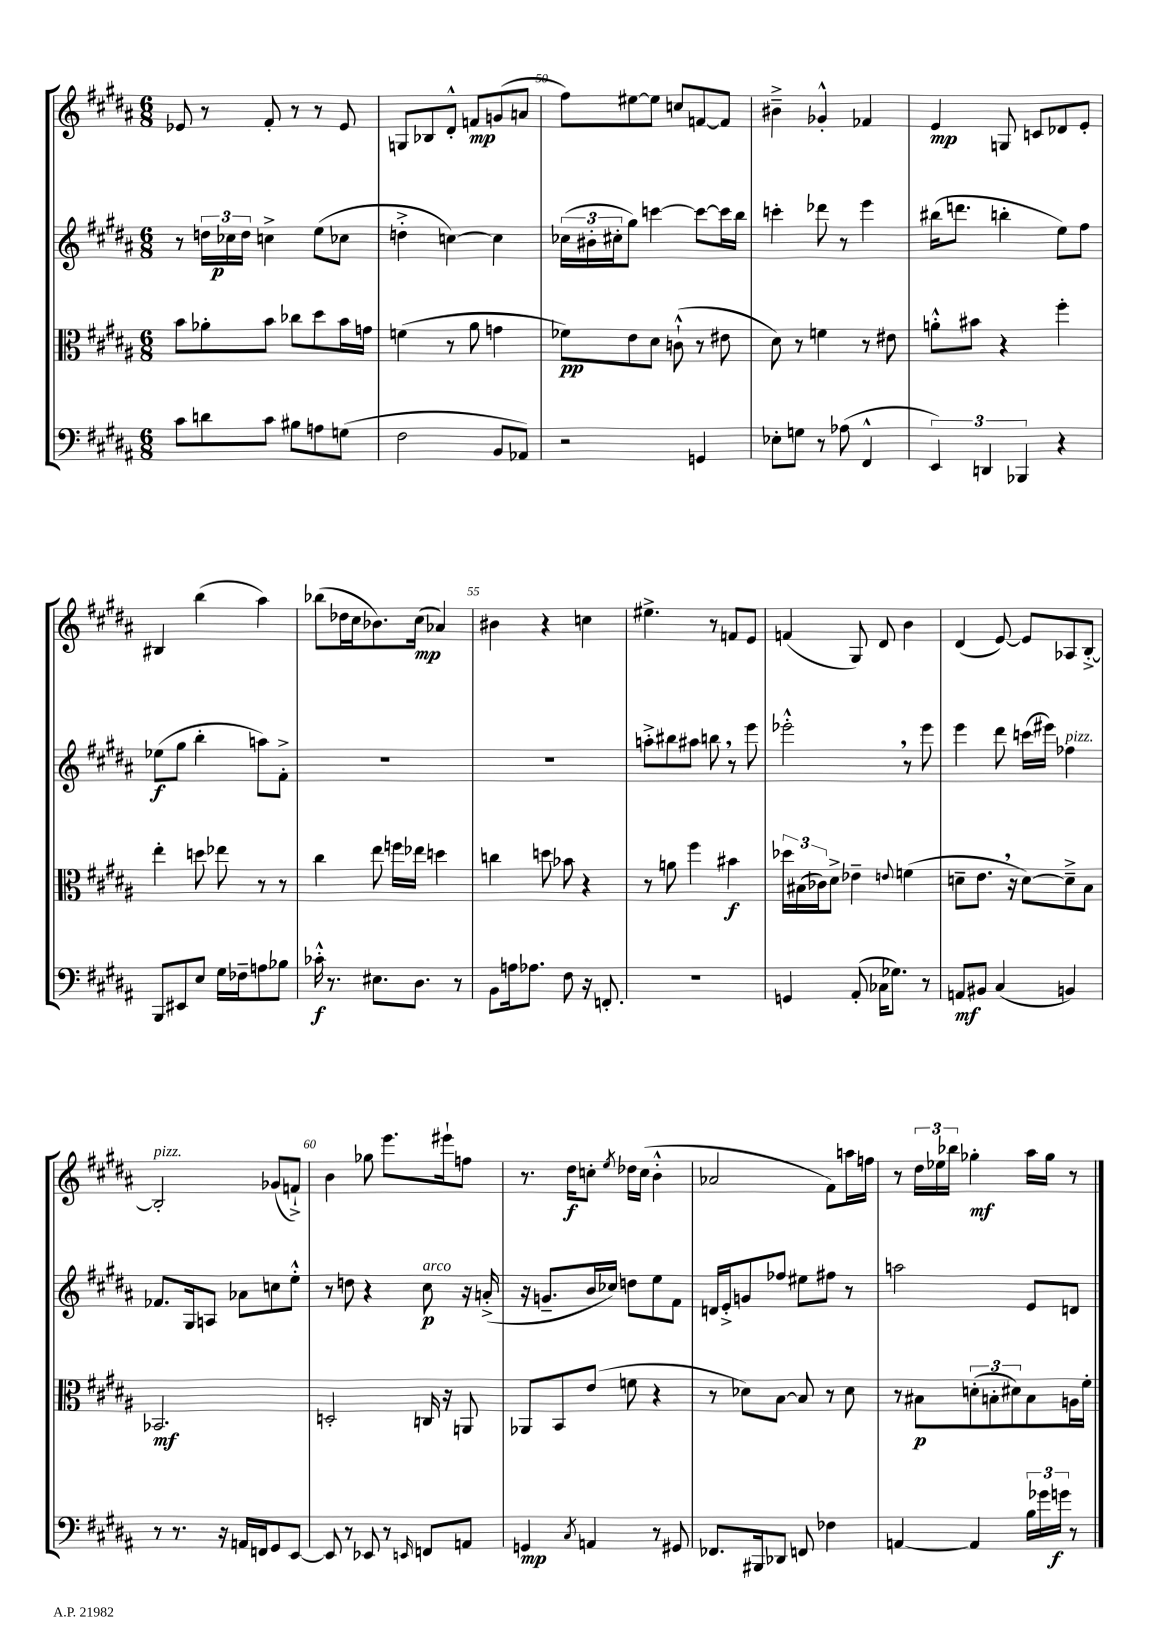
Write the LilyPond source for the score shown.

<<
\new StaffGroup <<
\new Staff = "s0" {
    \clef treble \key b \major \numericTimeSignature \time 6/8
    ees'8 r8 fis'8-. r8 r8 ees'8 |
    g8 bes8 dis'8-.-^ f'8\mp g'8( a'8 |
    fis''8) eis''8~ eis''8 c''8 f'8~ f'8 |
    bis'4---> ges'4-.-^ fes'4 |
    e'4\mp g8 c'8 des'8 e'8-. |
    bis4 b''4( ais''4) |
    bes''8( des''16 cis''16 bes'8.) cis''16\mp( aes'4) |
    bis'4 r4 c''4 |
    eis''4.-> r8 f'8 e'8 |
    f'4( gis8) dis'8 b'4 |
    dis'4( e'8~) e'8 aes8 b8~-.-> |
    b2-.^\markup { \italic "pizz." } ges'8( f'8-!->) |
    b'4 ges''8 e'''8. eis'''16-! f''8 |
    r8. dis''16\f c''8-. \acciaccatura { e''8 } des''16 c''16( b'4-.-^ |
    aes'2 fis'8) a''16 f''16 |
    r8 \tuplet 3/2 { dis''16 ees''16 bes''16 } ges''4-.\mf ais''16 ges''16 r8 \bar "|." |
}
\new Staff = "s1" {
    \clef treble \key b \major \numericTimeSignature \time 6/8
    r8 \tuplet 3/2 { d''16 ces''16\p d''16 } c''4-> e''8( ces''8 |
    d''4-.-> c''4~) c''4 |
    \tuplet 3/2 { ces''16( bis'16-. cis''16-. } gis''8) c'''4~ c'''8~ c'''16 b''16 |
    c'''4-. des'''8 r8 e'''4 |
    bis''16( d'''8. b''4-. e''8) fis''8 |
    ees''8\f( gis''8 b''4-. a''8) fis'8-.-> |
    R2. |
    R2. |
    a''8-.-> bis''8 ais''8 b''8 \breathe r8 e'''8 |
    ees'''2-.-^ \breathe r8 ees'''8 |
    e'''4 dis'''8 c'''16( eis'''16) fes''4^\markup { \italic "pizz." } |
    fes'8. gis16 a8 aes'8 c''8 e''8-.-^ |
    r8 d''8 r4 cis''8\p^\markup { \italic "arco" } r16 a'16-.->( |
    r16 g'8.-- b'16 ces''16) d''8 e''8 fis'8 |
    d'16 e'16-.-> g'8 fes''8 eis''8 fis''8 r8 |
    a''2 e'8 d'8 \bar "|." |
}
\new Staff = "s2" {
    \clef alto \key b \major \numericTimeSignature \time 6/8
    b'8 aes'8-. b'8 ces''8 dis''8 b'16 g'16 |
    f'4( r8 ais'8 g'4 |
    fes'8\pp) e'8 dis'8 c'8-!-^( r8 eis'8 |
    dis'8) r8 f'4 r8 eis'8 |
    a'8-.-^ bis'8 r4 fis''4-. |
    e''4-. d''8 ees''8 r8 r8 |
    cis''4 e''8 f''16 ees''16 d''4 |
    c''4 d''8 bes'8 r4 |
    r8 a'8 fis''4 bis'4\f |
    \tuplet 3/2 { des''16 bis16( ces'16) } dis'8-> ees'4-- \appoggiatura { e'8 } f'4( |
    d'8-- e'8. \breathe r16 d'8~) d'8---> b8 |
    bes,2.\mf |
    d2-. c16 r16 a,8 |
    aes,8 b,8 e'8( f'8 r4 |
    r8 des'8) b8~ b8 r8 des'8 |
    r8 bis8\p \tuplet 3/2 { d'8-.( b8-. dis'8) } b8 a16 fis'16-. \bar "|." |
}
\new Staff = "s3" {
    \clef bass \key b \major \numericTimeSignature \time 6/8
    cis'8 d'8 cis'8 bis8 a8 g8( |
    fis2 b,8 aes,8) |
    r2 g,4 |
    ees8-. g8 r8 aes8( fis,4-^ |
    \tuplet 3/2 { e,4) d,4 bes,,4 } r4 |
    b,,8 eis,8 e8 gis16 fes16-- a8 bes8 |
    ces'16-.-^\f r8. eis8. dis8. r8 |
    b,8 a16 aes8. fis8 r16 f,8.-. |
    R2. |
    g,4 ais,8-.( ces16 ges8.) r8 |
    a,8\mf bis,8 cis4( b,4) |
    r8 r8. r16 a,16 f,16 gis,8 e,8~ |
    e,8 r8 ees,8 r8 \grace { e,16 } f,8 a,8 |
    g,4\mp \acciaccatura { cis8 } a,4 r8 gis,8 |
    fes,8. bis,,16 des,8 f,8 fes4 |
    a,4~ a,4 \tuplet 3/2 { b16 ges'16 g'16\f } r8 \bar "|." |
}
>>
>>
\layout { \context { \Score currentBarNumber = #48 \override BarNumber.break-visibility = ##(#f #t #t) barNumberVisibility = #(every-nth-bar-number-visible 5) } }
